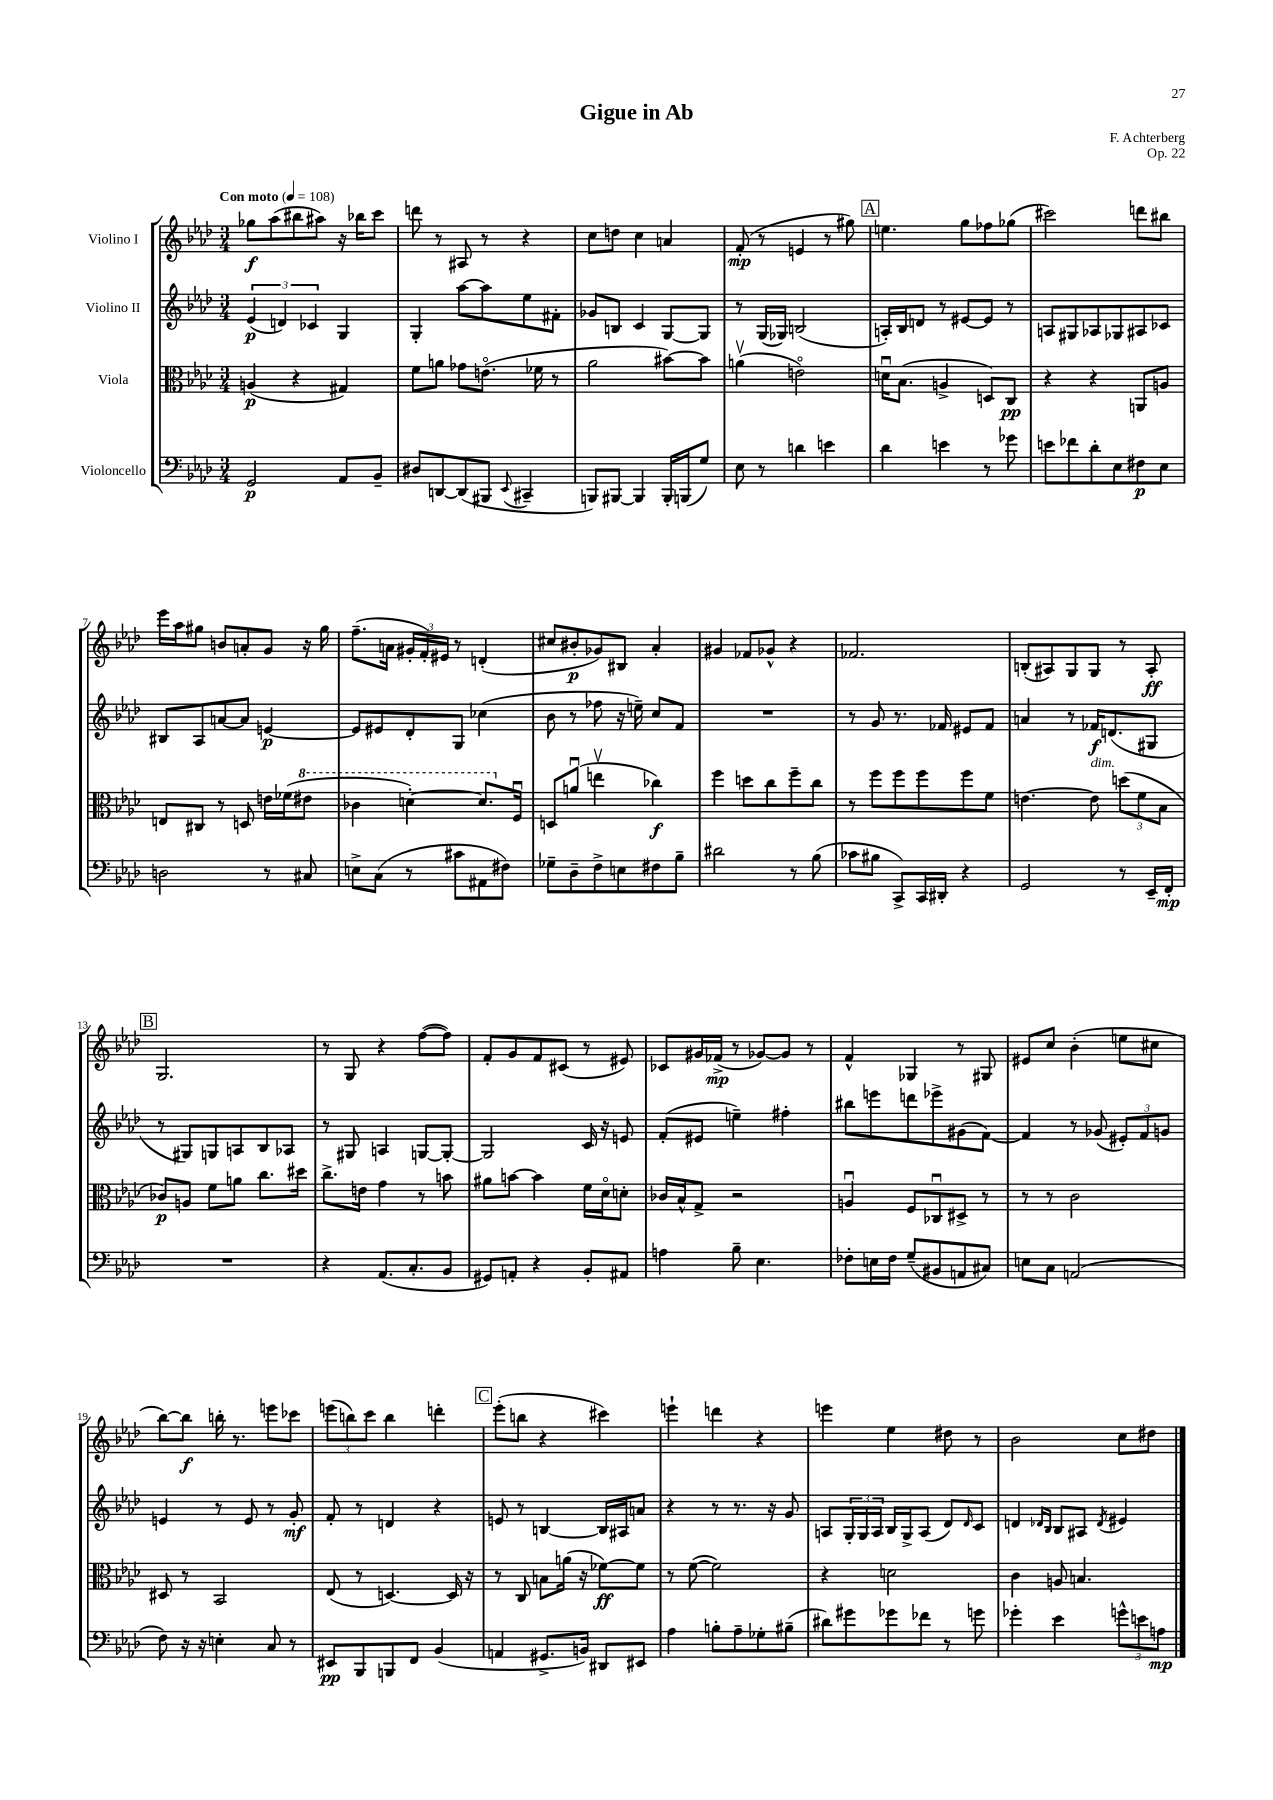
\header { title = "Gigue in Ab" composer = "F. Achterberg" opus = "Op. 22" }
<<
\new StaffGroup <<
\new Staff = "s0" \with { instrumentName = "Violino I" } {
    \clef treble \key aes \major \numericTimeSignature \time 3/4 \tempo "Con moto" 4 = 108
    ges''8\f aes''8( bis''8 ais''8) r16 bes''16 c'''8 |
    d'''8 r8 ais8 r8 r4 |
    c''8 d''8 c''4 a'4 |
    f'8-.\mp( r8 e'4 r8 gis''8) |
    \mark \markup { \box "A" } e''4. g''8 fes''8 ges''8( |
    cis'''2) d'''8 bis''8 |
    ees'''16 aes''16 gis''8 b'8 a'8-. g'8 r16 gis''16 |
    f''8.--( a'16 \tuplet 3/2 { gis'16-. f'16-.) eis'16 } r8 d'4-.( |
    cis''8 bis'8-.\p ges'8) bis8 aes'4-. |
    gis'4 fes'8 ges'8-^ r4 |
    fes'2. |
    b8-.( ais8) g8 g8 r8 ais8-.\ff |
    \mark \markup { \box "B" } g2. |
    r8 g8 r4 f''8~( f''8) |
    f'8-. g'8 f'8 cis'8( r8 eis'8) |
    ces'8 gis'16 fes'16->\mp( r8 ges'8~) ges'8 r8 |
    f'4-^ ges4 r8 gis8 |
    eis'8 c''8 bes'4-.( e''8 cis''8 |
    bes''8~) bes''8\f b''16-. r8. e'''8 ces'''8 |
    \tuplet 3/2 { e'''8( b''8) c'''8 } b''4 d'''4-. |
    \mark \markup { \box "C" } ees'''8-.( b''8 r4 cis'''4) |
    e'''4-! d'''4 r4 |
    e'''4 ees''4 dis''8 r8 |
    bes'2 c''8 dis''8 \bar "|." |
}
\new Staff = "s1" \with { instrumentName = "Violino II" } {
    \clef treble \key aes \major \numericTimeSignature \time 3/4
    \tuplet 3/2 { ees'4\p( d'4) ces'4 } g4 |
    g4-. aes''8~ aes''8 ees''8 fis'8-. |
    ges'8 b8 c'4 g8~ g8 |
    r8 g16( ges16) b2( |
    \mark \markup { \box "A" } a16-.) bes16 d'8 r8 eis'8~ eis'8 r8 |
    a8 gis8 aes8 ges8 ais8 ces'8 |
    bis8 aes8 a'8~ a'8 e'4~\p |
    e'8 eis'8 des'8-. g8 ces''4( |
    bes'8 r8 fes''8 r16 e''16--) c''8 f'8 |
    R2. |
    r8 g'8 r8. fes'16 eis'8 fes'8 |
    a'4 r8 fes'16\f d'8.( gis8 |
    \mark \markup { \box "B" } r8 gis8) g8 a8 bes8 aes8 |
    r8 gis8 a4 g8~ g8~-. |
    g2 c'16 r16 e'8 |
    f'8-.( eis'8 e''4--) fis''4-. |
    bis''8 e'''8 d'''8 ees'''8-> gis'8( f'8~) |
    f'4 r8 ges'8( \tuplet 3/2 { eis'8-.) f'8 g'8 } |
    e'4 r8 e'8 r8 g'8-.\mf |
    f'8-. r8 d'4 r4 |
    \mark \markup { \box "C" } e'8 r8 b4~ b16 ais16 a'8 |
    r4 r8 r8. r16 g'8 |
    a8 \tuplet 3/2 { g16-. g16 a16 } bes16 g16-> a8( des'8) \grace { des'16 } c'8 |
    d'4 \grace { des'16 bes16 } bes8 ais8 \acciaccatura { des'8 } eis'4 \bar "|." |
}
\new Staff = "s2" \with { instrumentName = "Viola" } {
    \clef alto \key aes \major \numericTimeSignature \time 3/4
    a4\p( r4 gis4) |
    f'8 a'8 ges'8 e'8.\flageolet( fes'16 r8 |
    aes'2 bis'8~) bis'8 |
    a'4\upbow( e'2\flageolet) |
    \mark \markup { \box "A" } d'16\downbow bes8.( a4-> d8) c8\pp |
    r4 r4 a,8 a8 |
    e8 cis8 r8 d8 e'16 fes'16( \ottava #1 eis''8 |
    ces''4 d''4~-.) d''8. \ottava #0 f16\downbow |
    d8 a'8\downbow( e''4\upbow ces''4\f) |
    f''4 d''8 c''8 f''8-- c''8 |
    r8 f''8 f''8 f''8 f''8 f'8 |
    e'4.~ e'8^\markup { \italic "dim." } \tuplet 3/2 { d''8( f'8 bes8 } |
    \mark \markup { \box "B" } ces'8\p) a8 f'8 a'8 c''8. dis''16 |
    c''8.-> e'16 g'4 r8 b'8 |
    ais'8 b'8~ b'4 f'16 des'16\flageolet d'8-. |
    ces'16 bes16-^ g8-> r2 |
    a4\downbow f8 ces8\downbow dis8-> r8 |
    r8 r8 c'2 |
    dis8 r8 bes,2 |
    ees8( r8 d4.~) d16 r16 |
    \mark \markup { \box "C" } r8 c8 b8 a'16( r16 fes'8~\ff) fes'8 |
    r8 f'8~( f'2) |
    r4 d'2 |
    c'4 a8 b4. \bar "|." |
}
\new Staff = "s3" \with { instrumentName = "Violoncello" } {
    \clef bass \key aes \major \numericTimeSignature \time 3/4
    g,2\p aes,8 bes,8-- |
    dis8 d,8~ d,8( bis,,8 \appoggiatura { ees,8 } cis,4-- |
    b,,8) bis,,8~ bis,,4 bis,,16-. b,,16( g8) |
    ees8 r8 d'4 e'4 |
    \mark \markup { \box "A" } des'4 e'4 r8 ges'8 |
    e'8 fes'8 des'8-. ees8 fis8\p ees8 |
    d2 r8 cis8 |
    e8-> c8( r8 cis'8 ais,8 fis8) |
    ges8-- des8-- f8-> e8 fis8 bes8-- |
    dis'2 r8 bes8( |
    ces'8 bis8 c,8->) c,16 dis,16-. r4 |
    g,2 r8 ees,16-- f,16-.\mp |
    \mark \markup { \box "B" } R2. |
    r4 aes,8.( c8.-. bes,8 |
    gis,8) a,8-. r4 bes,8-. ais,8 |
    a4 bes8-- ees4. |
    fes8-. e16 fes16 g8--( bis,8 a,8 cis8) |
    e8 c8 a,2( |
    f8) r16 r16 e4-. c8 r8 |
    eis,8\pp bes,,8 b,,8 f,8 bes,4( |
    \mark \markup { \box "C" } a,4 gis,8.-> b,16) dis,8 eis,8 |
    aes4 b8-. aes8-- ges8-. bis8--( |
    dis'8) gis'8 ges'8 fes'8 r8 g'8 |
    ges'4-. ees'4 \tuplet 3/2 { g'8-^ e'8 a8\mp } \bar "|." |
}
>>
>>
